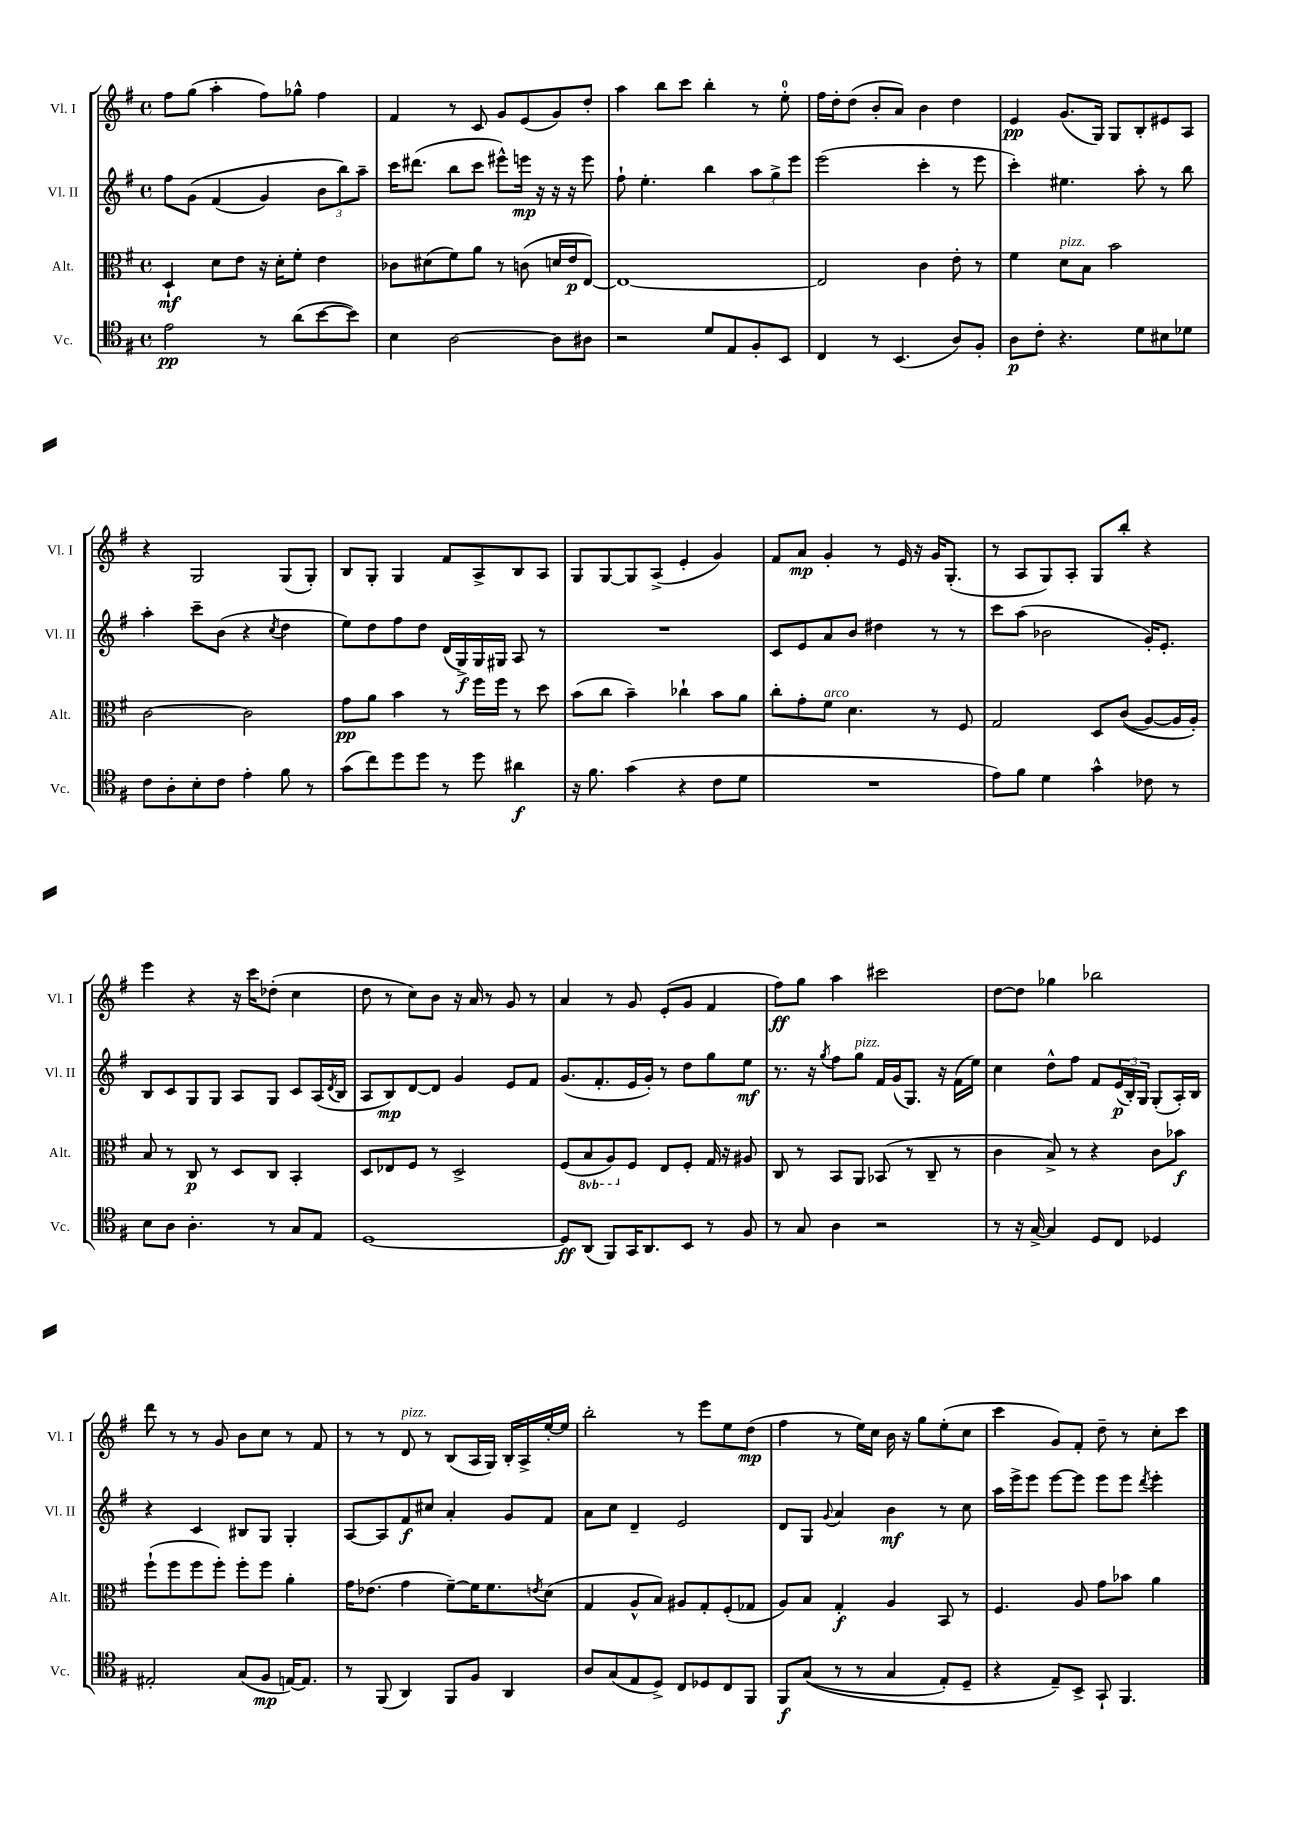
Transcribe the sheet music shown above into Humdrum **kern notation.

**kern	**kern	**kern	**kern
*staff4	*staff3	*staff2	*staff1
*clefC4	*clefC3	*clefG2	*clefG2
*k[f#]	*k[f#]	*k[f#]	*k[f#]
*M4/4	*M4/4	*M4/4	*M4/4
*met(c)	*met(c)	*met(c)	*met(c)
2e	4D`	8ff#	8ff#
.	.	&(8g	(8gg
.	8d	(4f#	4aa'
.	8e	.	.
8r	16r	4g)	8ff#)
.	16d'	.	.
(8a	8f#'	.	8gg-^^
[8b	4e	12b	4ff#
.	.	12bb&)	.
8b])	.	.	.
.	.	12aa~	.
=	=	=	=
4B	8c-	16ccc	4f#
.	.	(8.ddd#	.
.	(8d#	.	.
[2A	8f#)	8bb	8r
.	8a	8ccc	8c
.	8r	8eee#^^)	8g
.	(8c	16eee	(8e
.	.	16r	.
8A]	16d	16r	8g)
.	16e	16r	.
8A#	[8E)	8eee	8dd'
=	=	=	=
2r	1E_	8ff#`	4aa
.	.	4.ee'	.
.	.	.	8bb
.	.	.	8ccc
8d	.	4bb	4bb'
8E	.	.	.
8F#'	.	12aa	8r
.	.	12gg^	.
8BB	.	.	8ee'
.	.	12eee	.
=	=	=	=
4C	2E]	(2eee	16ff#
.	.	.	16dd'
.	.	.	(8dd
8r	.	.	8b'
(4.BB	.	.	8a)
.	4c	4ccc'	4b
8A)	8e'	8r	4dd
8F#'	8r	8eee	.
=	=	=	=
8A	4f#	4ccc')	4e
8c'	.	.	.
4.r	8d	4.ee#	(8.g
.	8B	.	.
.	.	.	16G)
.	2b	.	8G
8d	.	8aa'	8B'
8B#	.	8r	8e#
8d-	.	8bb	8A
=	=	=	=
8c	[2c	4aa'	4r
8A'	.	.	.
8B'	.	8ccc~	2G
8c	.	(8b	.
4e'	2c]	4r	.
.	.	8qcc	.
8f#	.	4dd	(8G
8r	.	.	8G')
=	=	=	=
(8g	8g	8ee)	8B
8cc)	8a	8dd	8G'
8dd	4b	8ff#	4G
8dd	.	8dd	.
8r	8r	(16d	8f#
.	.	16G^)	.
8dd	16ff#	16G	8A^
.	16ff#	16G#	.
4a#	8r	8A	8B
.	8dd	8r	8A
=	=	=	=
16r	(8b	1r	8G
8.f#	.	.	.
.	8cc	.	[8G
(4g	4b~)	.	8G]
.	.	.	(8A^
4r	4cc-`	.	4e'
8c	8b	.	4g)
8d	8a	.	.
=	=	=	=
1r	8cc'	8c	8f#
.	8g'	8e	8a
.	8f#	8a	4g'
.	4.d	8b	.
.	.	4dd#	8r
.	.	.	16e
.	.	.	16r
.	8r	8r	16g
.	.	.	(8.G'
.	8F#	8r	.
=	=	=	=
8e)	2G	8ccc	8r
8f#	.	(8aa	8A
4d	.	2b-	8G)
.	.	.	8A'
4g^^	8D	.	8G
.	&((8c	.	8bb'
8c-	[8A)	16g')	4r
.	.	8.e'	.
8r	16A]	.	.
.	16A'&)	.	.
=	=	=	=
8B	8B	8B	4eee
8A	8r	8c	.
4.A'	8C	8G	4r
.	8r	8G	.
.	8D	8A	16r
.	.	.	16ccc
8r	8C	8G	(8dd-'
8G	4BB'	8c	4cc
8E	.	(16A	.
.	.	8qd	.
.	.	16B	.
=	=	=	=
[1D	8D	8A	8dd
.	8E-	8B)	8r
.	8F#	[8d	8cc)
.	8r	8d]	8b
.	2D^	4g	16r
.	.	.	16a
.	.	.	8r
.	.	8e	8g
.	.	8f#	8r
=	=	=	=
8D]	(8F#	(8.g	4a
(8AA	8BB	.	.
.	.	8.f#'	.
8FF#)	8AA)	.	8r
16GG	8F#	16e	8g
8.AA	.	16g')	.
.	8E	8r	(8e'
8BB	8F#'	8dd	8g
8r	16G	8gg	4f#
.	16r	.	.
8F#	8A#	8ee	.
=	=	=	=
8r	8C	8.r	8ff#)
8G	8r	.	8gg
.	.	16r	.
.	.	8qgg	.
4A	8BB	8ff#	4aa
.	8AA	8gg	.
2r	(8BB-	16f#	2ccc#
.	.	(16g	.
.	8r	8.G)	.
.	8C~	.	.
.	.	16r	.
.	8r	(16f#	.
.	.	16ee)	.
=	=	=	=
8r	4c	4cc	[8dd
16r	.	.	8dd]
[16G^	.	.	.
4G]	8B^)	8dd^^	4gg-
.	8r	8ff#	.
8D	4r	8f#	2bb-
8C	.	(24e	.
.	.	24B')	.
.	.	24G	.
4D-	8c	(8G'	.
.	8b-	16A')	.
.	.	16B	.
=	=	=	=
2E#'	(8ff#`	4r	8ddd
.	8ff#	.	8r
.	8ff#	4c	8r
.	8ff#')	.	8g
(8G	8ff#'	8B#	8b
8F#	8ff#	8G	8cc
[16E)	4a'	4G'	8r
8.E]	.	.	.
.	.	.	8f#
=	=	=	=
8r	16g	[8A	8r
.	(8.e-	.	.
(8FF#	.	8A]	8r
4AA)	4g	8f#	8d
.	.	8cc#	8r
8FF#	[8f#~)	4a'	(8B
8F#	16f#]	.	16A
.	8.f#	.	16G)
4AA	.	8g	16B'
.	.	.	16A^
.	8qe	.	.
.	(8d	8f#	[16ee'
.	.	.	16ee]
=	=	=	=
8A	4G	8a	2bb'
(8G	.	8cc	.
8E	8A^^	4d~	.
8D^)	8B)	.	.
8C	8A#	2e	8r
8D-	8G'	.	8eee
8C	(8F#'	.	8ee
8FF#	8G-	.	(8dd
=	=	=	=
8FF#	8A)	8d	4ff#
&((8G	8B	8G	.
.	.	8qqg	.
8r	4G'	4a	8r
8r	.	.	16ee)
.	.	.	16cc
4G	4A	4b	16b
.	.	.	16r
.	.	.	8gg
8E')	8BB	8r	(8ee'
8D~	8r	8cc	8cc
=	=	=	=
4r	4.F#	16aa	4ccc
.	.	16eee^	.
.	.	8eee	.
8E~&)	.	[8eee	8g)
8BB^	8A	8eee]	8f#'
8GG`	8g	8eee	8dd~
4.FF#	8b-	8eee	8r
.	.	8qddd	.
.	4a	4eee'	8cc'
.	.	.	8ccc
==	==	==	==
*-	*-	*-	*-
